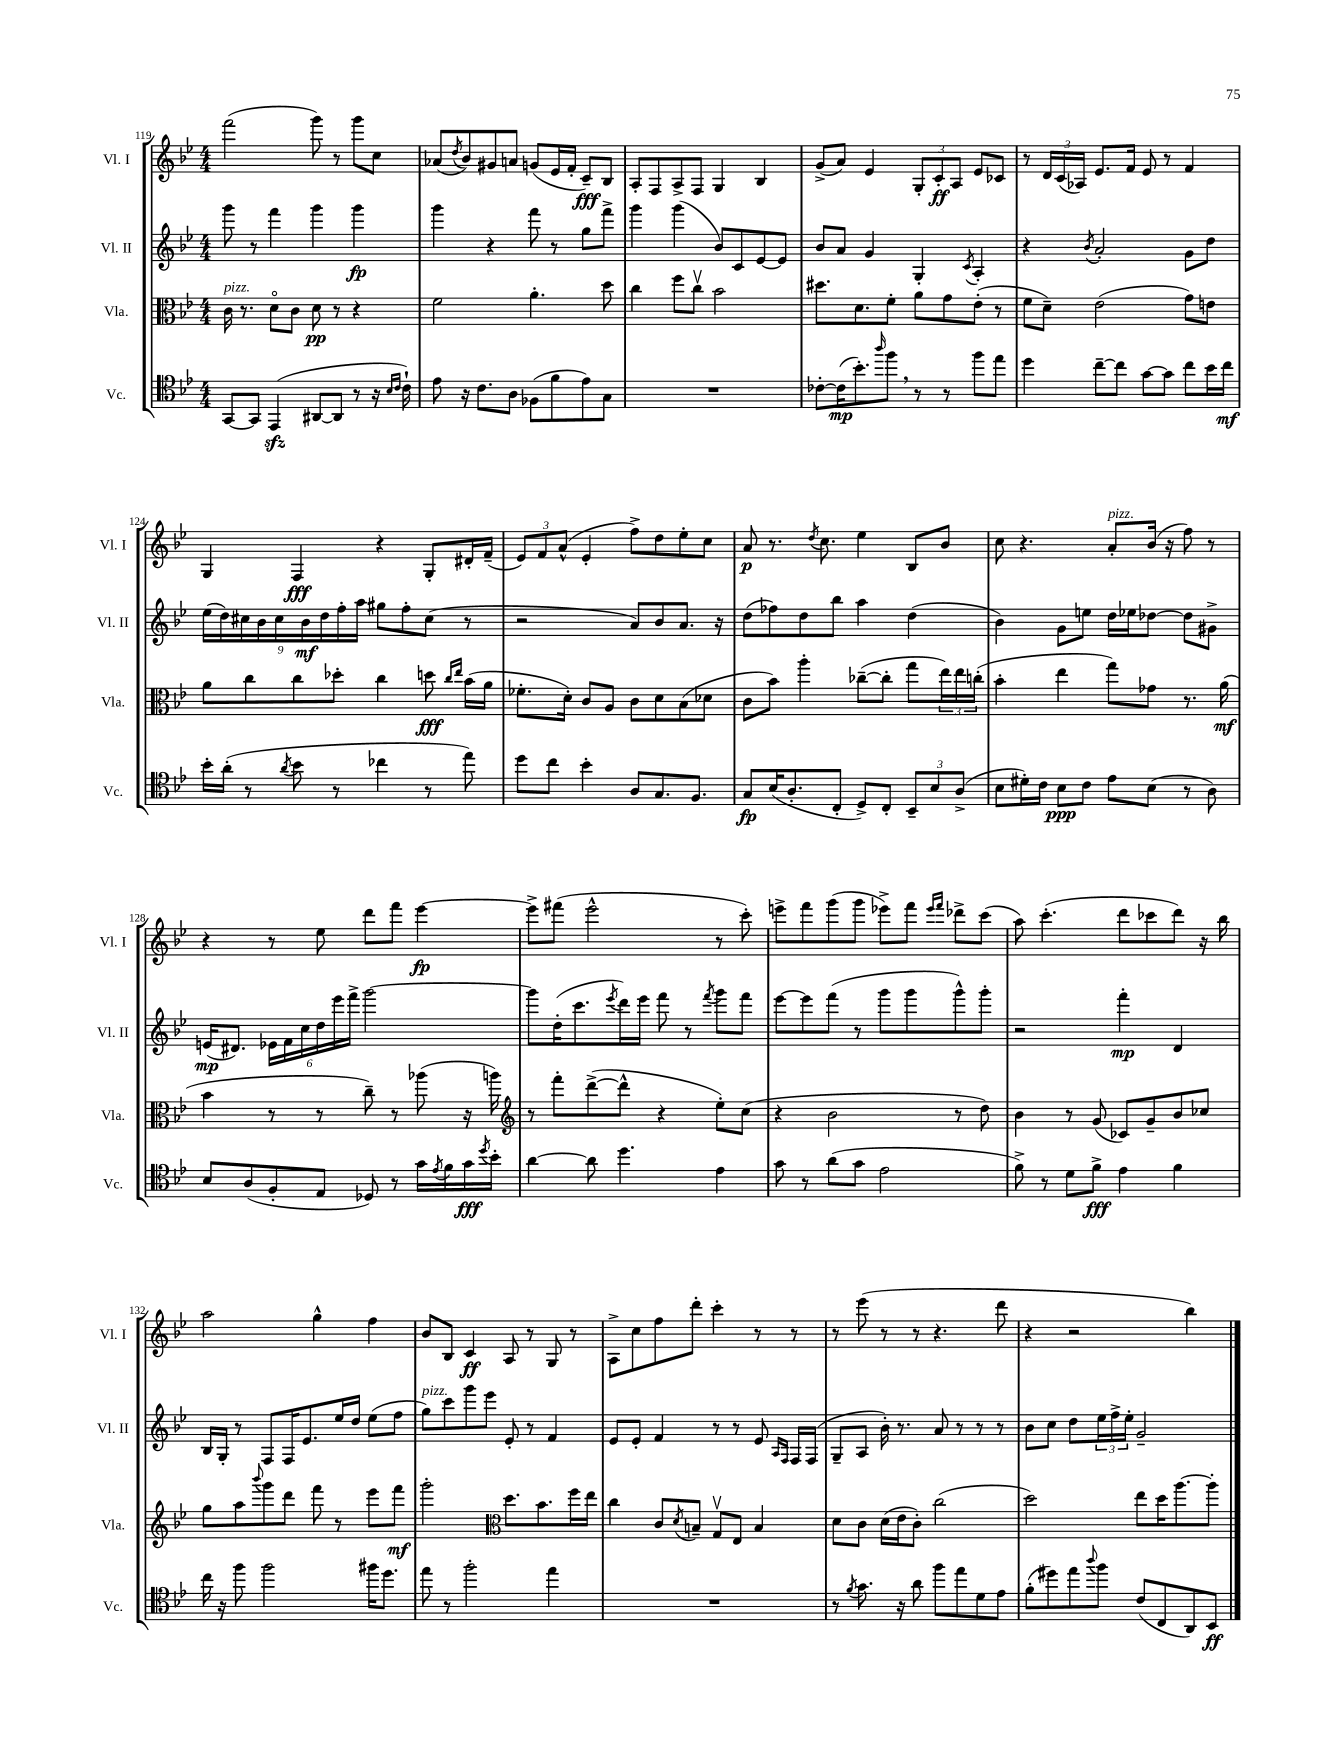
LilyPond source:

<<
\new StaffGroup <<
\new Staff = "s0" \with { instrumentName = "Vl. I" shortInstrumentName = "Vl. I" } {
    \clef treble \key bes \major \numericTimeSignature \time 4/4
    f'''2( g'''8) r8 g'''8 c''8 |
    aes'8( \acciaccatura { d''8 } bes'8) gis'8 a'8 g'8( ees'16 f'16-. c'8--\fff) bes8 |
    a8-. f8 a8-> f8 g4 bes4 |
    g'8->( a'8) ees'4 \tuplet 3/2 { g8-. c'8-.\ff a8 } ees'8 ces'8 |
    r8 \tuplet 3/2 { d'16 c'16( aes16) } ees'8. f'16 ees'8 r8 f'4 |
    g4 f4\fff r4 g8-. dis'16-. f'16--( |
    \tuplet 3/2 { ees'8) f'8 a'8-^( } ees'4-. f''8->) d''8 ees''8-. c''8 |
    a'8\p r8. \acciaccatura { d''8 } c''8. ees''4 bes8 bes'8 |
    c''8 r4. a'8-.^\markup { \italic "pizz." } bes'16( r16 f''8) r8 |
    r4 r8 ees''8 d'''8 f'''8 ees'''4~\fp |
    ees'''8-> fis'''8( ees'''2-^ r8 c'''8-.) |
    e'''8-> f'''8 g'''8( g'''8 ees'''8->) f'''8 \grace { ees'''16 f'''16 } des'''8-> c'''8( |
    a''8) c'''4.-.( d'''8 ces'''8 d'''8) r16 bes''16 |
    a''2 g''4-^ f''4 |
    bes'8 bes8 c'4\ff a8 r8 g8 r8 |
    a8-> c''8 f''8 d'''8-. c'''4-. r8 r8 |
    r8 ees'''8( r8 r8 r4. d'''8 |
    r4 r2 bes''4) \bar "|." |
}
\new Staff = "s1" \with { instrumentName = "Vl. II" shortInstrumentName = "Vl. II" } {
    \clef treble \key bes \major \numericTimeSignature \time 4/4
    g'''8 r8 f'''4 g'''4 g'''4\fp |
    g'''4 r4 f'''8 r8 g''8 f'''8-> |
    g'''4 g'''4( bes'8) c'8 ees'8~ ees'8 |
    bes'8 a'8 g'4 g4-. \acciaccatura { c'8 } a4-. |
    r4 \acciaccatura { bes'8 } a'2-. g'8 d''8 |
    \tuplet 9/8 { ees''16( d''16) cis''16 bes'16 cis''16 bes'16\mf d''16 f''16-. a''16 } gis''8 f''8-. cis''8( r8 |
    r2 a'8) bes'8 a'8. r16 |
    d''8( fes''8) d''8 bes''8 a''4 d''4( |
    bes'4) g'8 e''8 d''16 ees''16 des''8~ des''8 gis'8-> |
    e'16\mp( dis'8.) \tuplet 6/4 { ees'16 f'16 c''16 d''16 ees'''16 f'''16-> } g'''2~ |
    g'''8 d''16-.( c'''8. \acciaccatura { ees'''8 } d'''16) ees'''16 f'''8 r8 \acciaccatura { f'''8 } g'''8 f'''8 |
    ees'''8~ ees'''8 f'''8( r8 g'''8 g'''8 g'''8-^) g'''8-. |
    r2 f'''4-.\mp d'4 |
    bes16 g16-. r8 f8 f16 ees'8. ees''16 d''16 ees''8( f''8 |
    g''8^\markup { \italic "pizz." }) c'''8 g'''8 ees'''8 ees'8-. r8 f'4 |
    ees'8 ees'8-. f'4 r8 r8 ees'8 \grace { a16 f16 } f16 f16( |
    g8-- a8 bes'16-.) r8. a'8 r8 r8 r8 |
    bes'8 c''8 d''8 \tuplet 3/2 { ees''16 f''16-> ees''16-. } g'2-- \bar "|." |
}
\new Staff = "s2" \with { instrumentName = "Vla." shortInstrumentName = "Vla." } {
    \clef alto \key bes \major \numericTimeSignature \time 4/4
    c'16^\markup { \italic "pizz." } r8. d'8\flageolet c'8 d'8\pp r8 r4 |
    f'2 a'4.-. d''8 |
    c''4 f''8 c''8\upbow bes'2 |
    dis''8. d'8. f'8-. a'8 g'8 ees'8-.( r8 |
    f'8 d'8--) ees'2( g'8) e'8 |
    a'8 c''8 c''8 des''8-. c''4 d''8\fff \grace { c''16 ees''16 } bes'16( a'16 |
    fes'8.-. d'16-.) c'8 a8 c'8 d'8 bes8( des'8 |
    c'8 bes'8) a''4-. ces''8~--( ces''8-. g''8 \tuplet 3/2 { ees''16) ees''16 c''16-.( } |
    bes'4-. ees''4 g''8) ges'8 r8. a'16\mf( |
    bes'4 r8 r8 c''8--) r8 aes''8( r16 a''16) |
    \clef treble r8 f'''8-. d'''8~->( d'''8-^ r4 ees''8-.) c''8( |
    r4 bes'2 r8 d''8) |
    bes'4 r8 g'8( ces'8) g'8-- bes'8 ces''8 |
    g''8 a''8 \appoggiatura { bes'''8 } g'''8 d'''8 f'''8 r8 ees'''8 f'''8\mf |
    g'''2-. \clef alto d''8. bes'8. f''16 ees''16 |
    c''4 c'8 \acciaccatura { d'8 } b8-- g8\upbow ees8 b4 |
    d'8 c'8 d'16( ees'16 c'8-.) c''2( |
    d''2) ees''8 d''16 a''8.~ a''8-. \bar "|." |
}
\new Staff = "s3" \with { instrumentName = "Vc." shortInstrumentName = "Vc." } {
    \clef tenor \key bes \major \numericTimeSignature \time 4/4
    g,8~ g,8 ees,4\sfz( ais,8~ ais,8 r8 r16 \grace { bes16 c'16 } c'16-!) |
    ees'8 r16 c'8. a8 fes8( f'8 ees'8) g8 |
    R1 |
    ces'8~-. ces'16\mp( bes'8.-.) \grace { a''16 } f''8 \breathe r8 r8 f''8 ees''8 |
    d''4 c''8~-- c''8 g'8~ g'8 c''8 bes'16 c''16\mf |
    bes'16-. a'16-.( r8 \acciaccatura { a'8 } bes'8 r8 ces''4 r8 ees''8) |
    d''8 c''8 bes'4-. a8 g8. f8. |
    g8\fp bes16( a8.-. c8-. d8->) c8-. \tuplet 3/2 { bes,8-- bes8 a8->( } |
    bes8 dis'16-.) c'16 bes8\ppp c'8 ees'8 bes8( r8 a8) |
    bes8 a8( f8-. ees8 des8) r8 g'16 \acciaccatura { ees'8 } f'16 g'16\fff \acciaccatura { d''8 } bes'16-. |
    a'4~ a'8 d''4. ees'4 |
    g'8 r8 a'8( g'8 ees'2 |
    f'8->) r8 d'8 f'8->\fff ees'4 f'4 |
    c''16 r16 f''8 f''2 fis''16 d''8. |
    ees''8 r8 f''2-. ees''4 |
    R1 |
    r8 \acciaccatura { f'8 } g'8. r16 a'8 f''8 ees''8 d'8 ees'8 |
    f'8-.( dis''8) ees''8 \appoggiatura { a''8 } f''8 c'8( c8 a,8) bes,8\ff \bar "|." |
}
>>
>>
\layout { \context { \Score currentBarNumber = #119 } }
